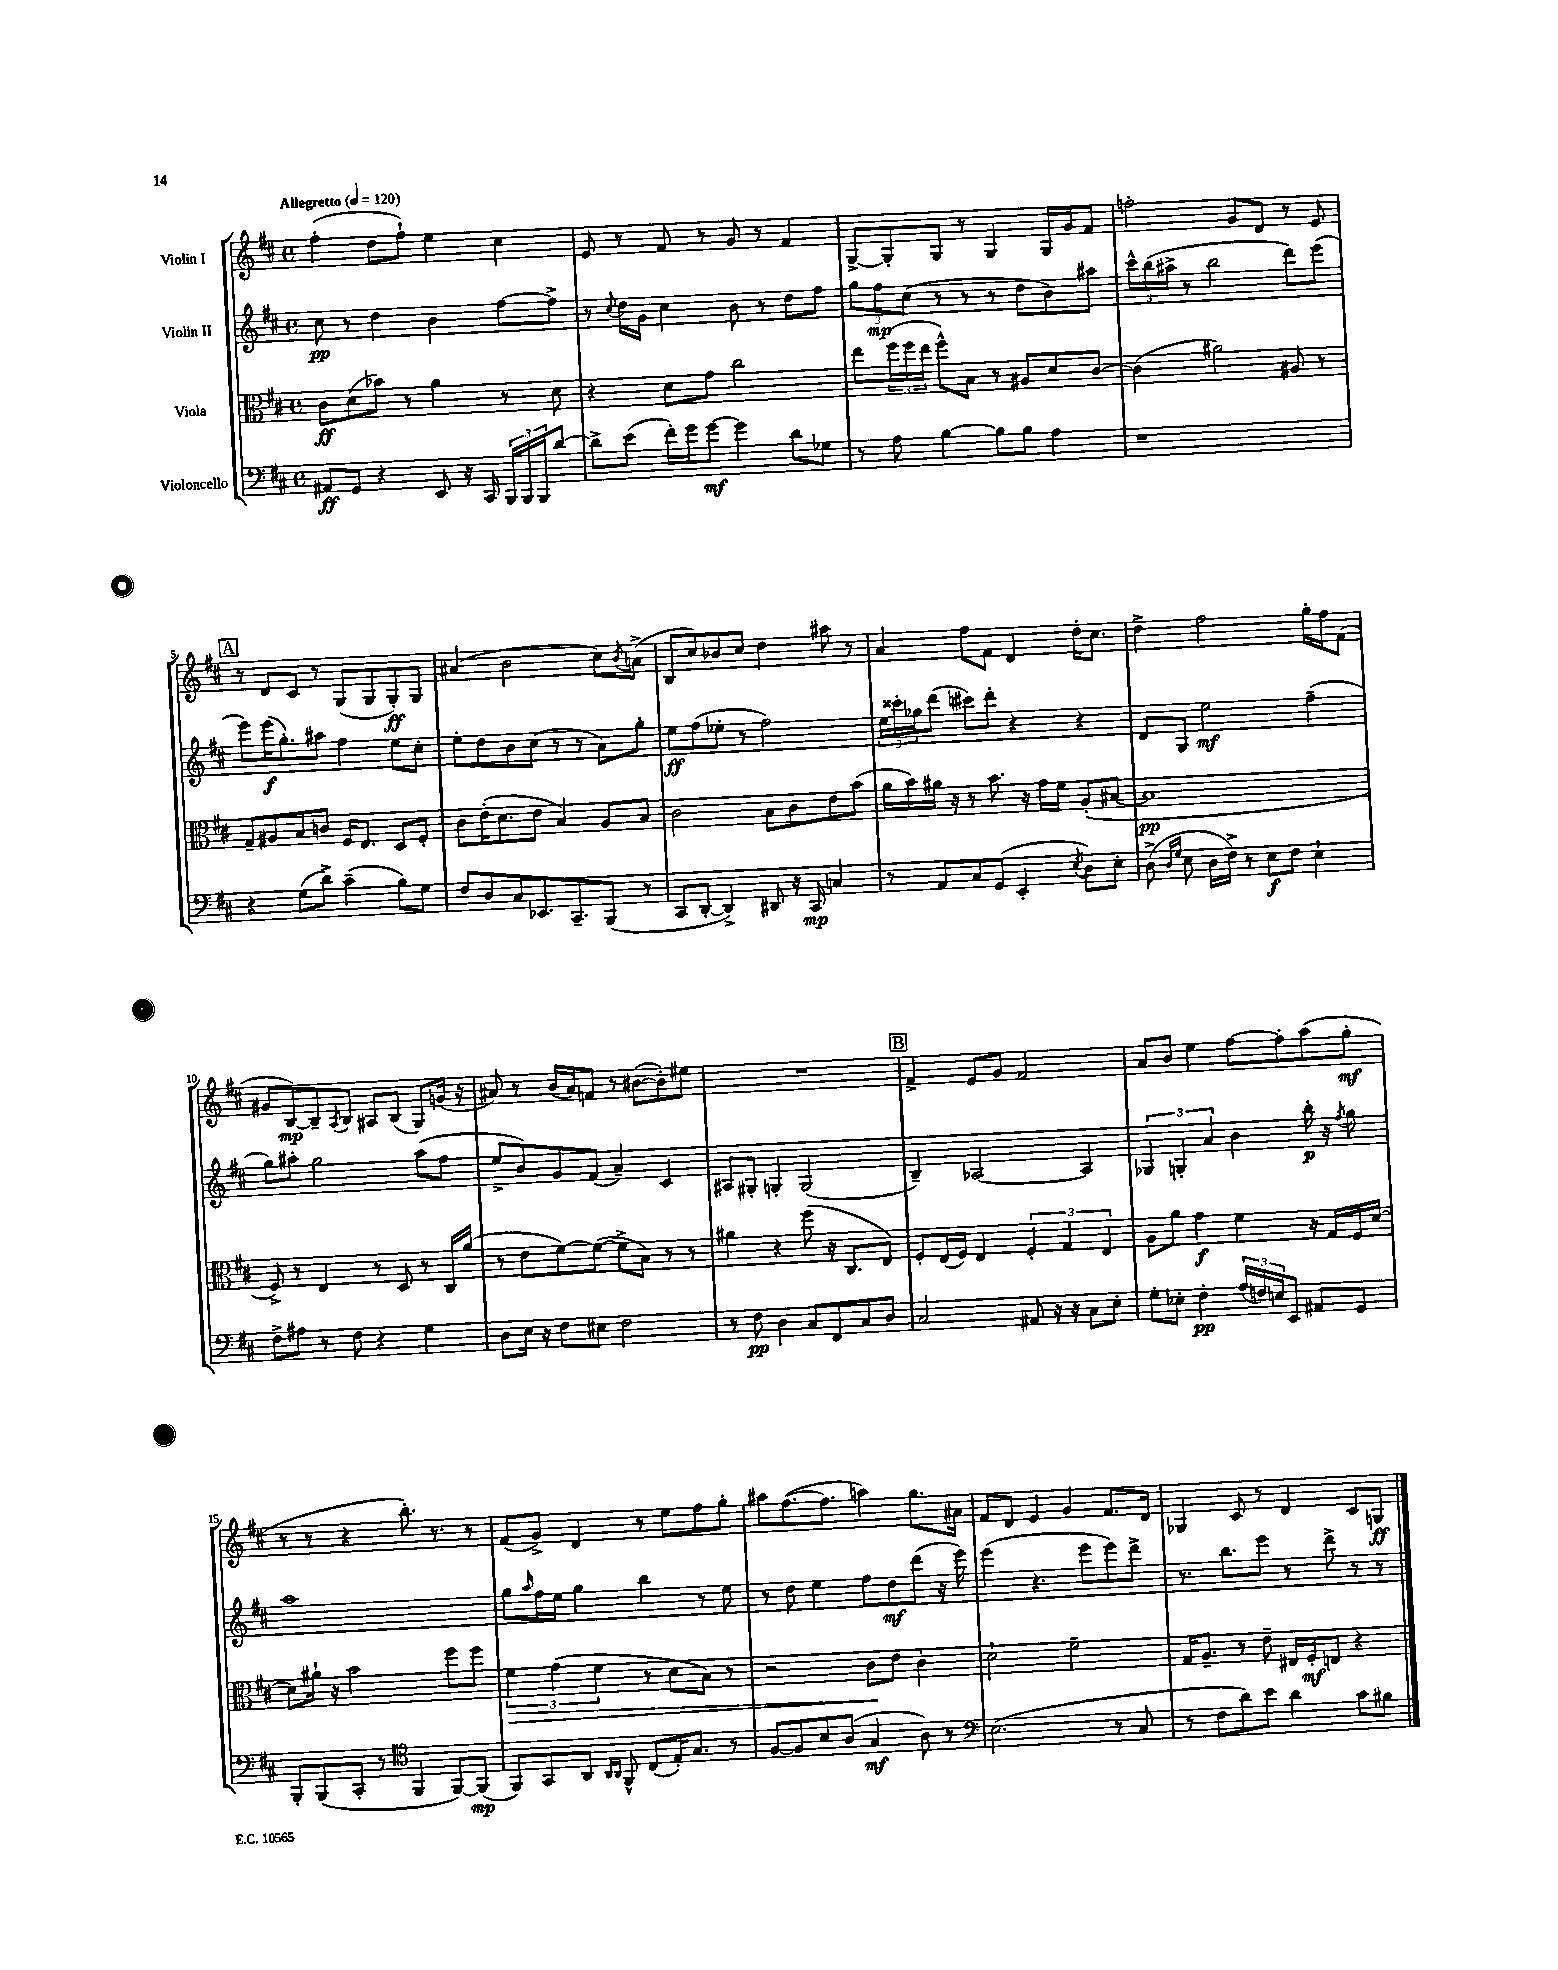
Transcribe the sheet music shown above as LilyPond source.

<<
\new StaffGroup <<
\new Staff = "s0" \with { instrumentName = "Violin I" } {
    \clef treble \key d \major \defaultTimeSignature \time 4/4 \tempo "Allegretto" 4 = 120
    fis''4-.( d''8 fis''8-!) e''4 cis''4 |
    e'8 r8 fis'8 r8 g'8 r8 fis'4 |
    g8~-> g8-. g8 r8 g4 g16 g'16 fis'8 |
    f''2-. g'8 d'8 r8 e'8 |
    \mark \markup { \box "A" } r8 d'8 cis'8 r8 g8( g8 g8-.\ff) g8 |
    ais'4( b'2 cis''8) \acciaccatura { b'8 } a'8->( |
    b8 cis''8) bes'8 cis''8 d''4 ais''8 r8 |
    a'4 fis''8 fis'8 d'4 d''16-. cis''8. |
    d''4-> fis''2 g''16-. fis''16 fis'8( |
    gis'8 b8~\mp) b8-- \acciaccatura { a8 } b8 ais8 b8( g8) g'16( r16 |
    ais'8) r8 b'16( ais'16) f'8 r8 bis'8~( bis'8-.) eis''8 |
    R1 |
    \mark \markup { \box "B" } fis'4-> e'8 g'8 fis'2 |
    a'8 b'8 e''4 fis''8~ fis''8-. a''8( g''8-.\mf |
    r8 r8 r4 b''8.-.) r8. r8 |
    fis'8( g'8->) d'4 r8 e''8 fis''8 g''8-. |
    ais''8 fis''8.~( fis''8. a''4) g''8. ais'16 |
    fis'8 d'8 e'4 g'4 fis'8. d'16 |
    ges4 cis'8 r8 d'4 cis'8 g8\ff \bar "|." |
}
\new Staff = "s1" \with { instrumentName = "Violin II" } {
    \clef treble \key d \major \defaultTimeSignature \time 4/4
    cis''8\pp r8 d''4 b'4 fis''8~ fis''8-> |
    r8 \appoggiatura { cis''8 } d''16 g'16 cis''4 b'8 r8 d''8 fis''8 |
    \tuplet 3/2 { g''8 fis''8\mp cis''8( } r8 r8 r8 d''8 b'8) ais''8 |
    \tuplet 3/2 { cis'''16-^ b''16( ais''16-> } r8 b''2 d'''8) e'''8( |
    \mark \markup { \box "A" } e'''8) e'''16\f( g''8.-.) ais''8 fis''4 e''8 cis''8-. |
    e''8-. d''8 b'8 cis''8( r8 r8 a'8) g''8-. |
    e''8\ff fis''8( ees''8-. r8 fis''2) |
    \tuplet 3/2 { e''16 cisis'''16-. ges''16 } d'''8( cis'''8) d'''8-. r4 r4 |
    d'8 g8 e''2\mf fis''4--( |
    g''8) ais''8-. g''2 ais''8( fis''8 |
    e''8-> b'8) g'8 fis'8( a'4--) cis'4 |
    ais8 gis8-. g4-. g2( |
    \mark \markup { \box "B" } b4--) aes2~ aes4 |
    \tuplet 3/2 { ges4 g4-. a'4 } b'4 b''16-.\p r16 \acciaccatura { fis''8 } g''8 |
    a''1 |
    g''8 \grace { a''16 } fis''16 e''16 g''4 b''4 r8 e''8 |
    r8 d''8 e''4 fis''8 d''8\mf d'''8( r16 e'''16) |
    e'''4( r4. e'''8 e'''8) d'''8-> |
    r8. b''8. e'''8 r8 d'''8-> r8 r8 \bar "|." |
}
\new Staff = "s2" \with { instrumentName = "Viola" } {
    \clef alto \key d \major \defaultTimeSignature \time 4/4
    cis'8\ff d'8( bes'8) r8 a'4 r8 d'8 |
    r4 d'8 g'8 cis''2 |
    e''8 \tuplet 3/2 { fis''16( fis''16 e''16 } fis''8-^) b8 r8 ais8 d'8 cis'8~ |
    cis'4( ais'2) ais8 r8 |
    \mark \markup { \box "A" } g8-- ais8 b8 c'8 fis16 e8. d8 fis8-. |
    cis'8 e'16-.( d'8. e'8 b4) a8 b8 |
    cis'2 b8 cis'8 e'8 b'8( |
    a'16 b'16) ais'16 r16 r8 b'8. r16 g'16 fis'16 a8-.( bis8~ |
    bis1\pp |
    fis8->) r8 e4 r8 d8 r8 cis16 a'16( |
    r8 e'8 fis'8~) fis'8~( fis'8-> b8) r8 r8 |
    ais'4 r4 fis''8( r16 cis8. e8) |
    \mark \markup { \box "B" } fis8-. e16( fis16) e4 \tuplet 3/2 { fis4-. g4 e4 } |
    a8 a'8 g'4\f fis'4 r16 g16 fis16 d'16~ |
    d'8 ais'16-! r16 b'2 fis''8 fis''8 |
    \tuplet 3/2 { fis'4\> g'4( fis'4 } r8 d'8 b8) r8 |
    r2 cis'8\! e'8 cis'4-. |
    d'2-! fis'2-- |
    g16 a8.-- r8 e'8-- eis16 fis16-.\mf e8 r4 \bar "|." |
}
\new Staff = "s3" \with { instrumentName = "Violoncello" } {
    \clef bass \key d \major \defaultTimeSignature \time 4/4
    ais,8\ff g,8 r4 e,8 r16 cis,16 \tuplet 3/2 { b,,16 b,,16 b,,16 } d'8~ |
    d'8-> e'8( fis'16-.) g'16 g'8~\mf g'4 d'8 ges8 |
    r8 a8 b4~ b8 b8 a4 |
    r1 |
    \mark \markup { \box "A" } r4 g8( d'8->) cis'4--( b8) g8 |
    fis8 d8 cis8 ees,8. cis,8.-- b,,8( r8 |
    cis,8 d,8~-. d,4->) dis,8 r16 cis,16\mp c4 |
    r8 a,8 cis8 g,8( e,4-. \acciaccatura { e8 } d8) e8-. |
    d8->( \grace { d16 g16 } e8 d16 fis16->) r8 e8\f fis8 e4-! |
    fis8-> ais8 r8 fis8 r4 g4 |
    d8 e16 r16 fis8 eis8 fis2 |
    r8 fis8\pp d4 cis8 fis,8 cis8 d8 |
    \mark \markup { \box "B" } cis2 ais,8 r16 r16 cis8 e8-. |
    g8-. ees8-. fis4-.\pp \tuplet 3/2 { a16( f16) e16 } e,8 ais,8 g,8 |
    b,,8-. b,,8( cis,8-. r8 \clef tenor fis,4 fis,8~) fis,8\mp( |
    fis,8) g,8 a,8 \grace { a,16 a,16 } fis,8-^ cis8( e16-.) g8. r8 |
    fis8~ fis8 b8 a8( g4\mf a8) r8 |
    \clef bass e2.( r8 cis8 |
    r8 fis8 d'8) e'8 d'4 cis'8 bis8 \bar "|." |
}
>>
>>
